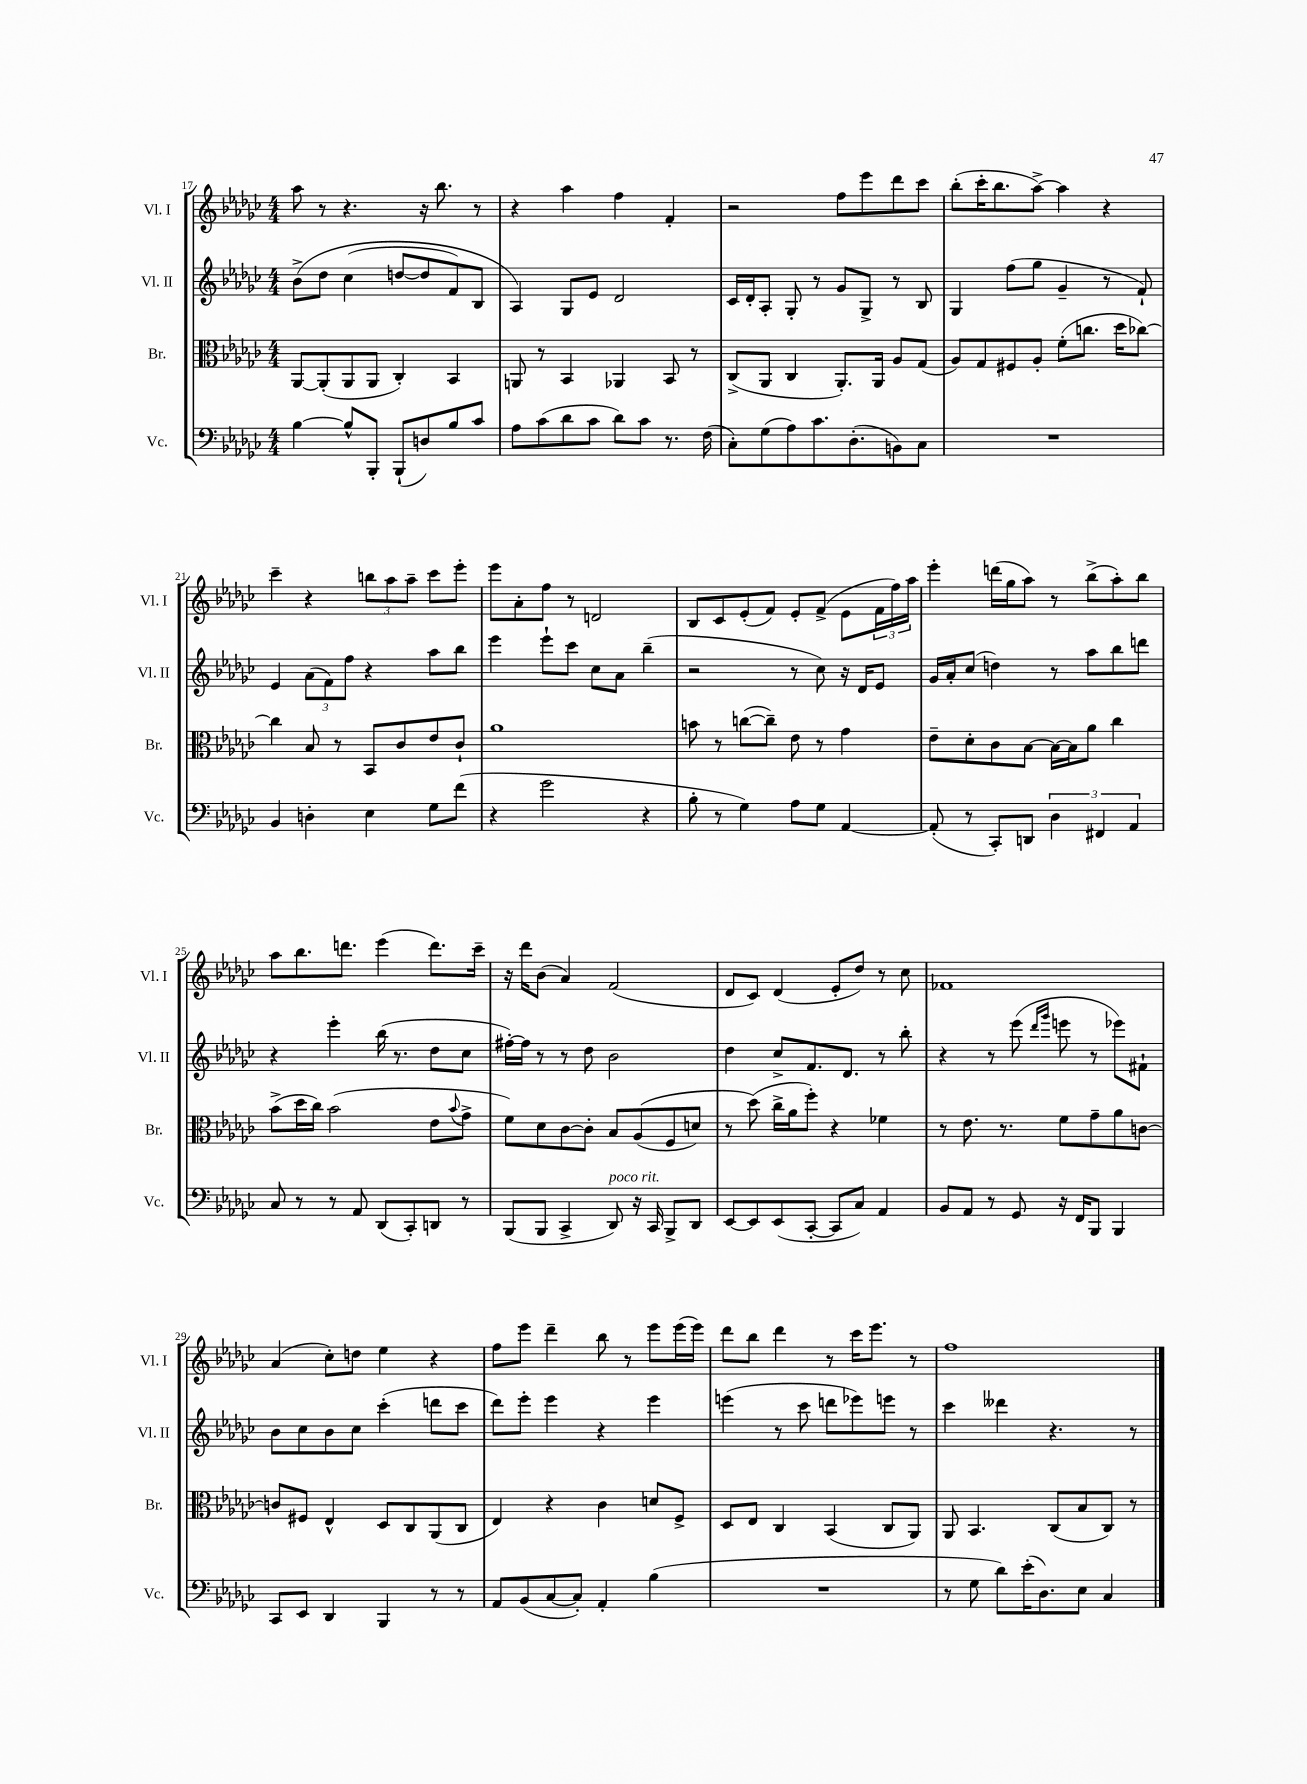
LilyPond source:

<<
\new StaffGroup <<
\new Staff = "s0" \with { instrumentName = "Vl. I" shortInstrumentName = "Vl. I" } {
    \clef treble \key ges \major \numericTimeSignature \time 4/4
    aes''8 r8 r4. r16 bes''8. r8 |
    r4 aes''4 f''4 f'4-. |
    r2 f''8 ees'''8 des'''8 ces'''8 |
    bes''8-.( ces'''16-. bes''8. aes''8~->) aes''4 r4 |
    ces'''4-- r4 \tuplet 3/2 { b''8 aes''8 aes''8-- } ces'''8 ees'''8-. |
    ees'''8 aes'8-. f''8 r8 d'2 |
    bes8 ces'8 ees'8-.( f'8) ees'8-. f'8->( ees'8 \tuplet 3/2 { f'16 f''16) aes''16 } |
    ees'''4-. d'''16( ges''16 aes''8) r8 bes''8->( aes''8-.) bes''8 |
    aes''8 bes''8. d'''8. ees'''4( d'''8.) ces'''16-- |
    r16 des'''16 bes'8( aes'4) f'2( |
    des'8 ces'8) des'4( ees'8-. des''8) r8 ces''8 |
    fes'1 |
    aes'4( ces''8-.) d''8 ees''4 r4 |
    f''8 ees'''8 des'''4-- bes''8 r8 ees'''8 ees'''16( ees'''16) |
    des'''8 bes''8 des'''4 r8 ces'''16 ees'''8. r8 |
    f''1 \bar "|." |
}
\new Staff = "s1" \with { instrumentName = "Vl. II" shortInstrumentName = "Vl. II" } {
    \clef treble \key ges \major \numericTimeSignature \time 4/4
    bes'8->\( des''8 ces''4( d''8~ d''8 f'8) bes8 |
    aes4\) ges8 ees'8 des'2 |
    ces'16 des'16-. aes8-. ges8-. r8 ges'8 ges8-> r8 bes8 |
    ges4 f''8( ges''8 ges'4-- r8 f'8-!) |
    ees'4 \tuplet 3/2 { aes'8( f'8) f''8 } r4 aes''8 bes''8 |
    ees'''4 ees'''8-! ces'''8 ces''8 aes'8 bes''4--( |
    r2 r8 ces''8) r16 des'16 ees'8 |
    ges'16 aes'16-. ces''8( d''4) r8 aes''8 bes''8 d'''8 |
    r4 ees'''4-. bes''16( r8. des''8 ces''8 |
    fis''16~-.) fis''16 r8 r8 des''8 bes'2 |
    des''4 ces''8-> f'8. des'8. r8 bes''8-. |
    r4 r8 ees'''8( \grace { des'''16 ges'''16 } e'''8 r8 ees'''8) fis'8-! |
    bes'8 ces''8 bes'8 ces''8 ces'''4-.( d'''8 ces'''8 |
    des'''8) ees'''8-. ees'''4 r4 ees'''4 |
    e'''4( r8 ces'''8 d'''8 ees'''8) e'''8 r8 |
    ces'''4 deses'''4 r4. r8 \bar "|." |
}
\new Staff = "s2" \with { instrumentName = "Br." shortInstrumentName = "Br." } {
    \clef alto \key ges \major \numericTimeSignature \time 4/4
    aes,8~ aes,8-.( aes,8 aes,8 ces4-.) bes,4 |
    a,8 r8 bes,4 aes,4 bes,8 r8 |
    ces8->( aes,8 ces4 aes,8.-.) aes,16 aes8 ges8( |
    aes8) ges8 fis8 aes8-. f'8-.( c''8. des''16 ces''8~) |
    ces''4 bes8 r8 bes,8 ces'8 ees'8 ces'8-! |
    aes'1 |
    b'8 r8 c''8~( c''8--) ees'8 r8 ges'4 |
    ees'8-- des'8-. ces'8 bes8~ bes16~ bes16 aes'8 ces''4 |
    bes'8->( des''16 ces''16) bes'2( ees'8 \appoggiatura { bes'8 } ges'8-> |
    f'8) des'8 ces'8~ ces'8-. bes8 aes8(\( f8 d'8) |
    r8 des''8(\) ces''16-> aes'16 f''8-.) r4 fes'4 |
    r8 ees'8. r8. f'8 ges'8-- aes'8 c'8~ |
    c'8 fis8 ees4-^ des8 ces8 aes,8( ces8 |
    ees4) r4 ces'4 d'8 f8-> |
    des8 ees8 ces4 bes,4( ces8 aes,8) |
    aes,8 bes,4. ces8( bes8 ces8) r8 \bar "|." |
}
\new Staff = "s3" \with { instrumentName = "Vc." shortInstrumentName = "Vc." } {
    \clef bass \key ges \major \numericTimeSignature \time 4/4
    bes4~ bes8-^ bes,,8-. bes,,8-!( d8) bes8 ces'8 |
    aes8 ces'8( des'8 ces'8 des'8) ces'8 r8. f16( |
    ces8-.) ges8( aes8) ces'8. des8.-.( b,8) ces8 |
    R1 |
    bes,4 d4-. ees4 ges8 f'8( |
    r4 ges'2 r4 |
    bes8-. r8 ges4) aes8 ges8 aes,4~ |
    aes,8-.( r8 ces,8-.) d,8 \tuplet 3/2 { des4 fis,4 aes,4 } |
    ces8 r8 r8 aes,8 des,8( ces,8-.) d,8 r8 |
    bes,,8( bes,,8 ces,4-> des,8^\markup { \italic "poco rit." }) r16 ces,16 bes,,8-> des,8 |
    ees,8~ ees,8 ees,8( ces,8~-. ces,8 ces8) aes,4 |
    bes,8 aes,8 r8 ges,8 r16 f,16 bes,,8 bes,,4 |
    ces,8 ees,8 des,4 bes,,4 r8 r8 |
    aes,8 bes,8( ces8~ ces8-.) aes,4-. bes4( |
    R1 |
    r8 ges8 des'8) ees'16-.( des8.) ees8 ces4 \bar "|." |
}
>>
>>
\layout { \context { \Score currentBarNumber = #17 } }
